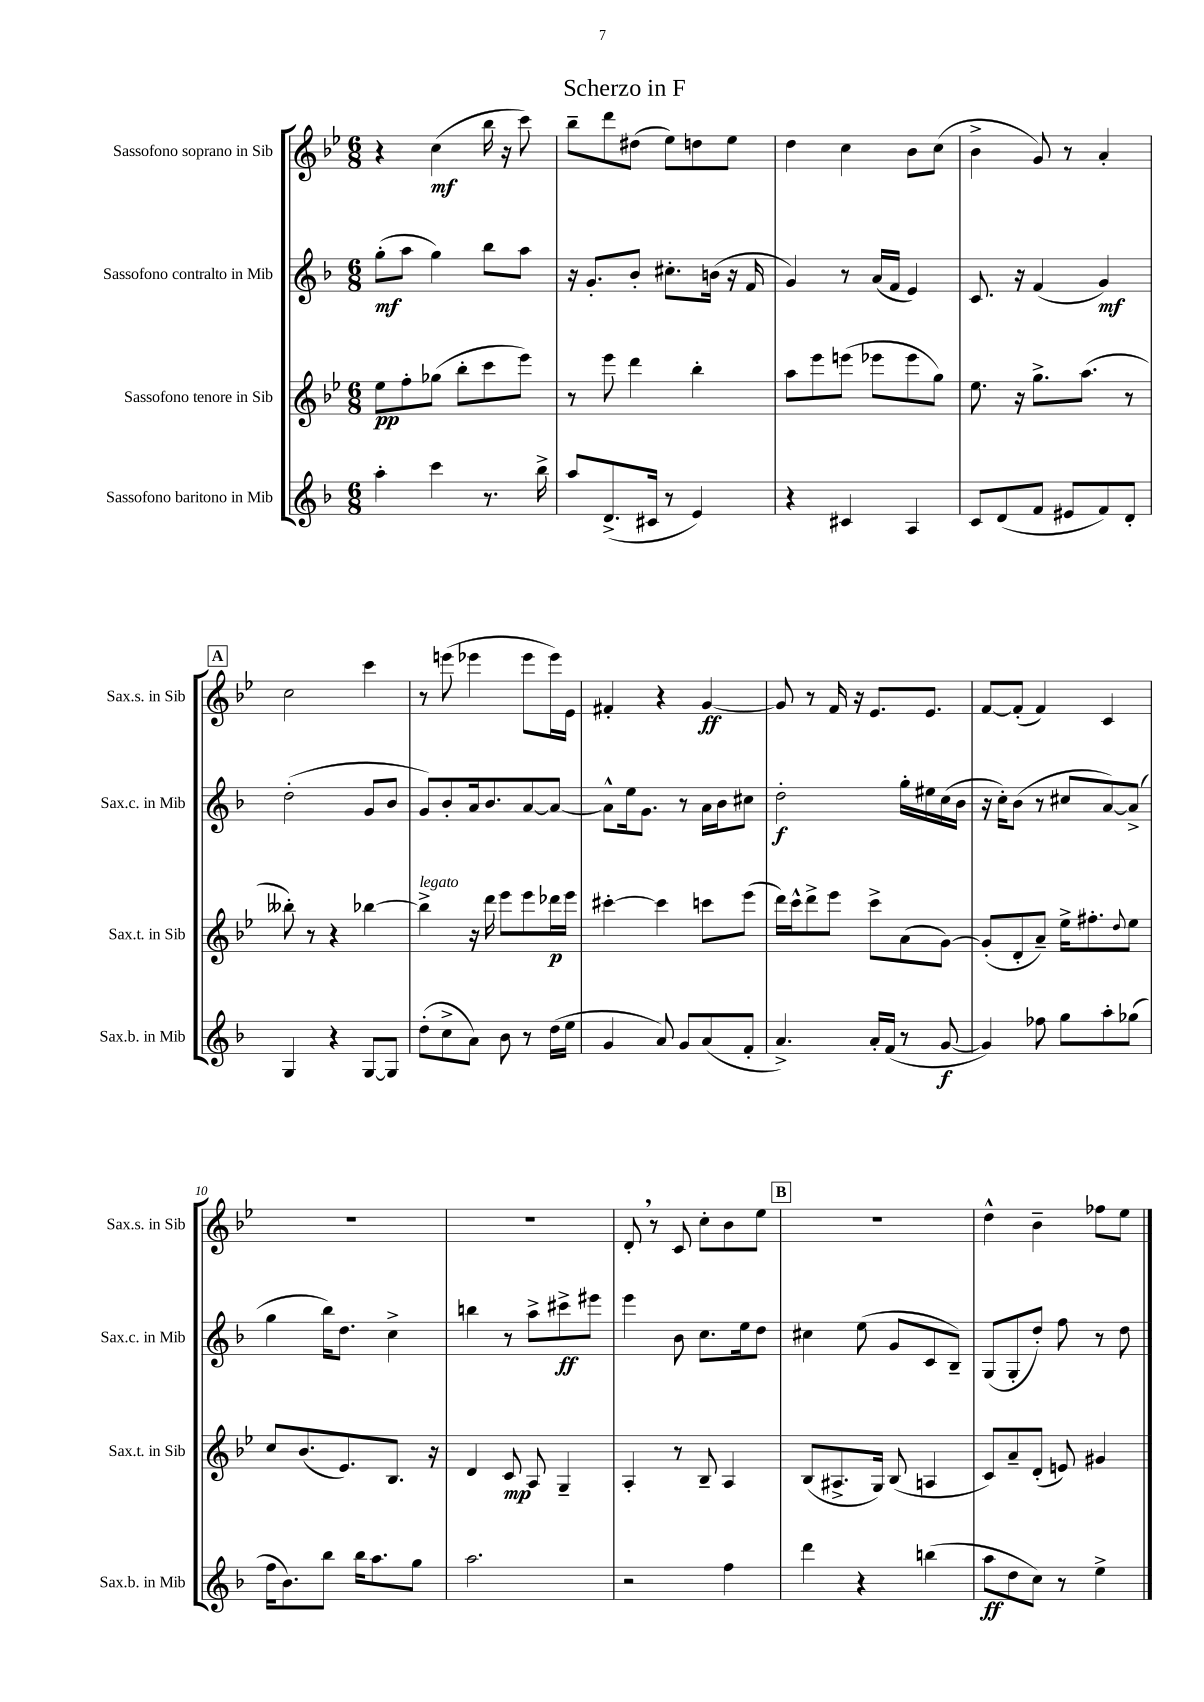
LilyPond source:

\header { title = "Scherzo in F" }
<<
\new StaffGroup <<
\new Staff = "s0" \with { instrumentName = "Sassofono soprano in Sib" shortInstrumentName = "Sax.s. in Sib" } {
    \clef treble \key bes \major \numericTimeSignature \time 6/8
    r4 c''4\mf( bes''16 r16 c'''8) |
    bes''8-- d'''8 dis''8( ees''8) d''8 ees''8 |
    d''4 c''4 bes'8 c''8( |
    bes'4-> g'8) r8 a'4-. |
    \mark \markup { \box "A" } c''2 c'''4 |
    r8 e'''8( ees'''4 ees'''8 ees'''16) ees'16 |
    fis'4-. r4 g'4~\ff |
    g'8 r8 f'16 r16 ees'8. ees'8. |
    f'8~ f'8-.( f'4) c'4 |
    R2. |
    R2. |
    d'8-. \breathe r8 c'8 c''8-. bes'8 ees''8 |
    \mark \markup { \box "B" } R2. |
    d''4-^ bes'4-- fes''8 ees''8 \bar "|." |
}
\new Staff = "s1" \with { instrumentName = "Sassofono contralto in Mib" shortInstrumentName = "Sax.c. in Mib" } {
    \clef treble \key f \major \numericTimeSignature \time 6/8
    g''8-.\mf( a''8 g''4) bes''8 a''8 |
    r16 g'8.-. bes'8-. cis''8.-. b'16( r16 f'16 |
    g'4) r8 a'16( f'16 e'4) |
    c'8. r16 f'4( g'4\mf) |
    \mark \markup { \box "A" } d''2-.( g'8 bes'8 |
    g'8) bes'8-. a'16 bes'8. a'8~ a'8~ |
    a'8-^ e''16 g'8. r8 a'16 bes'16 cis''8 |
    d''2-.\f g''16-. eis''16 c''16( bes'16 |
    r16 c''16-.) bes'8( r8 cis''8 a'8~) a'8->( |
    g''4 bes''16) d''8. c''4-> |
    b''4 r8 a''8-> cis'''8->\ff eis'''8 |
    e'''4 bes'8 c''8. e''16 d''8 |
    \mark \markup { \box "B" } cis''4 e''8( g'8 c'8 bes8--) |
    g8( g8-. d''8-.) f''8 r8 d''8 \bar "|." |
}
\new Staff = "s2" \with { instrumentName = "Sassofono tenore in Sib" shortInstrumentName = "Sax.t. in Sib" } {
    \clef treble \key bes \major \numericTimeSignature \time 6/8
    ees''8\pp f''8-. ges''8( bes''8-. c'''8 ees'''8) |
    r8 ees'''8 d'''4 bes''4-. |
    a''8 ees'''8 e'''8( ees'''8 ees'''8 g''8) |
    ees''8. r16 g''8.-> a''8.( r8 |
    \mark \markup { \box "A" } beses''8-.) r8 r4 bes''4~ |
    bes''4->^\markup { \italic "legato" } r16 d'''16 ees'''8 ees'''8 des'''16\p ees'''16 |
    cis'''4~-. cis'''4 c'''8 ees'''8( |
    d'''16) c'''16-^ d'''8-> ees'''8 c'''8-> a'8( g'8~) |
    g'8-.( d'8-. a'8--) ees''16-> fis''8.-. \appoggiatura { d''8 } ees''8 |
    c''8 bes'8.( ees'8.) bes8. r16 |
    d'4 c'8\mp a8 g4-- |
    a4-. r8 bes8-- a4 |
    \mark \markup { \box "B" } bes8( ais8.-> g16) bes8( a4 |
    c'8) a'8-- d'8-.( e'8) gis'4 \bar "|." |
}
\new Staff = "s3" \with { instrumentName = "Sassofono baritono in Mib" shortInstrumentName = "Sax.b. in Mib" } {
    \clef treble \key f \major \numericTimeSignature \time 6/8
    a''4-. c'''4 r8. bes''16-> |
    a''8 d'8.->( cis'16 r8 e'4) |
    r4 cis'4 a4 |
    c'8 d'8( f'8 eis'8 f'8) d'8-. |
    \mark \markup { \box "A" } g4 r4 g8~ g8 |
    d''8-.( c''8-> a'8) bes'8 r8 d''16( e''16 |
    g'4 a'8) g'8 a'8( f'8-. |
    a'4.->) a'16-. f'16( r8 g'8~\f |
    g'4) fes''8 g''8 a''8-. ges''8( |
    f''16 bes'8.) bes''8 bes''16 a''8. g''8 |
    a''2. |
    r2 f''4 |
    \mark \markup { \box "B" } d'''4 r4 b''4( |
    a''8\ff d''8 c''8) r8 e''4-> \bar "|." |
}
>>
>>
